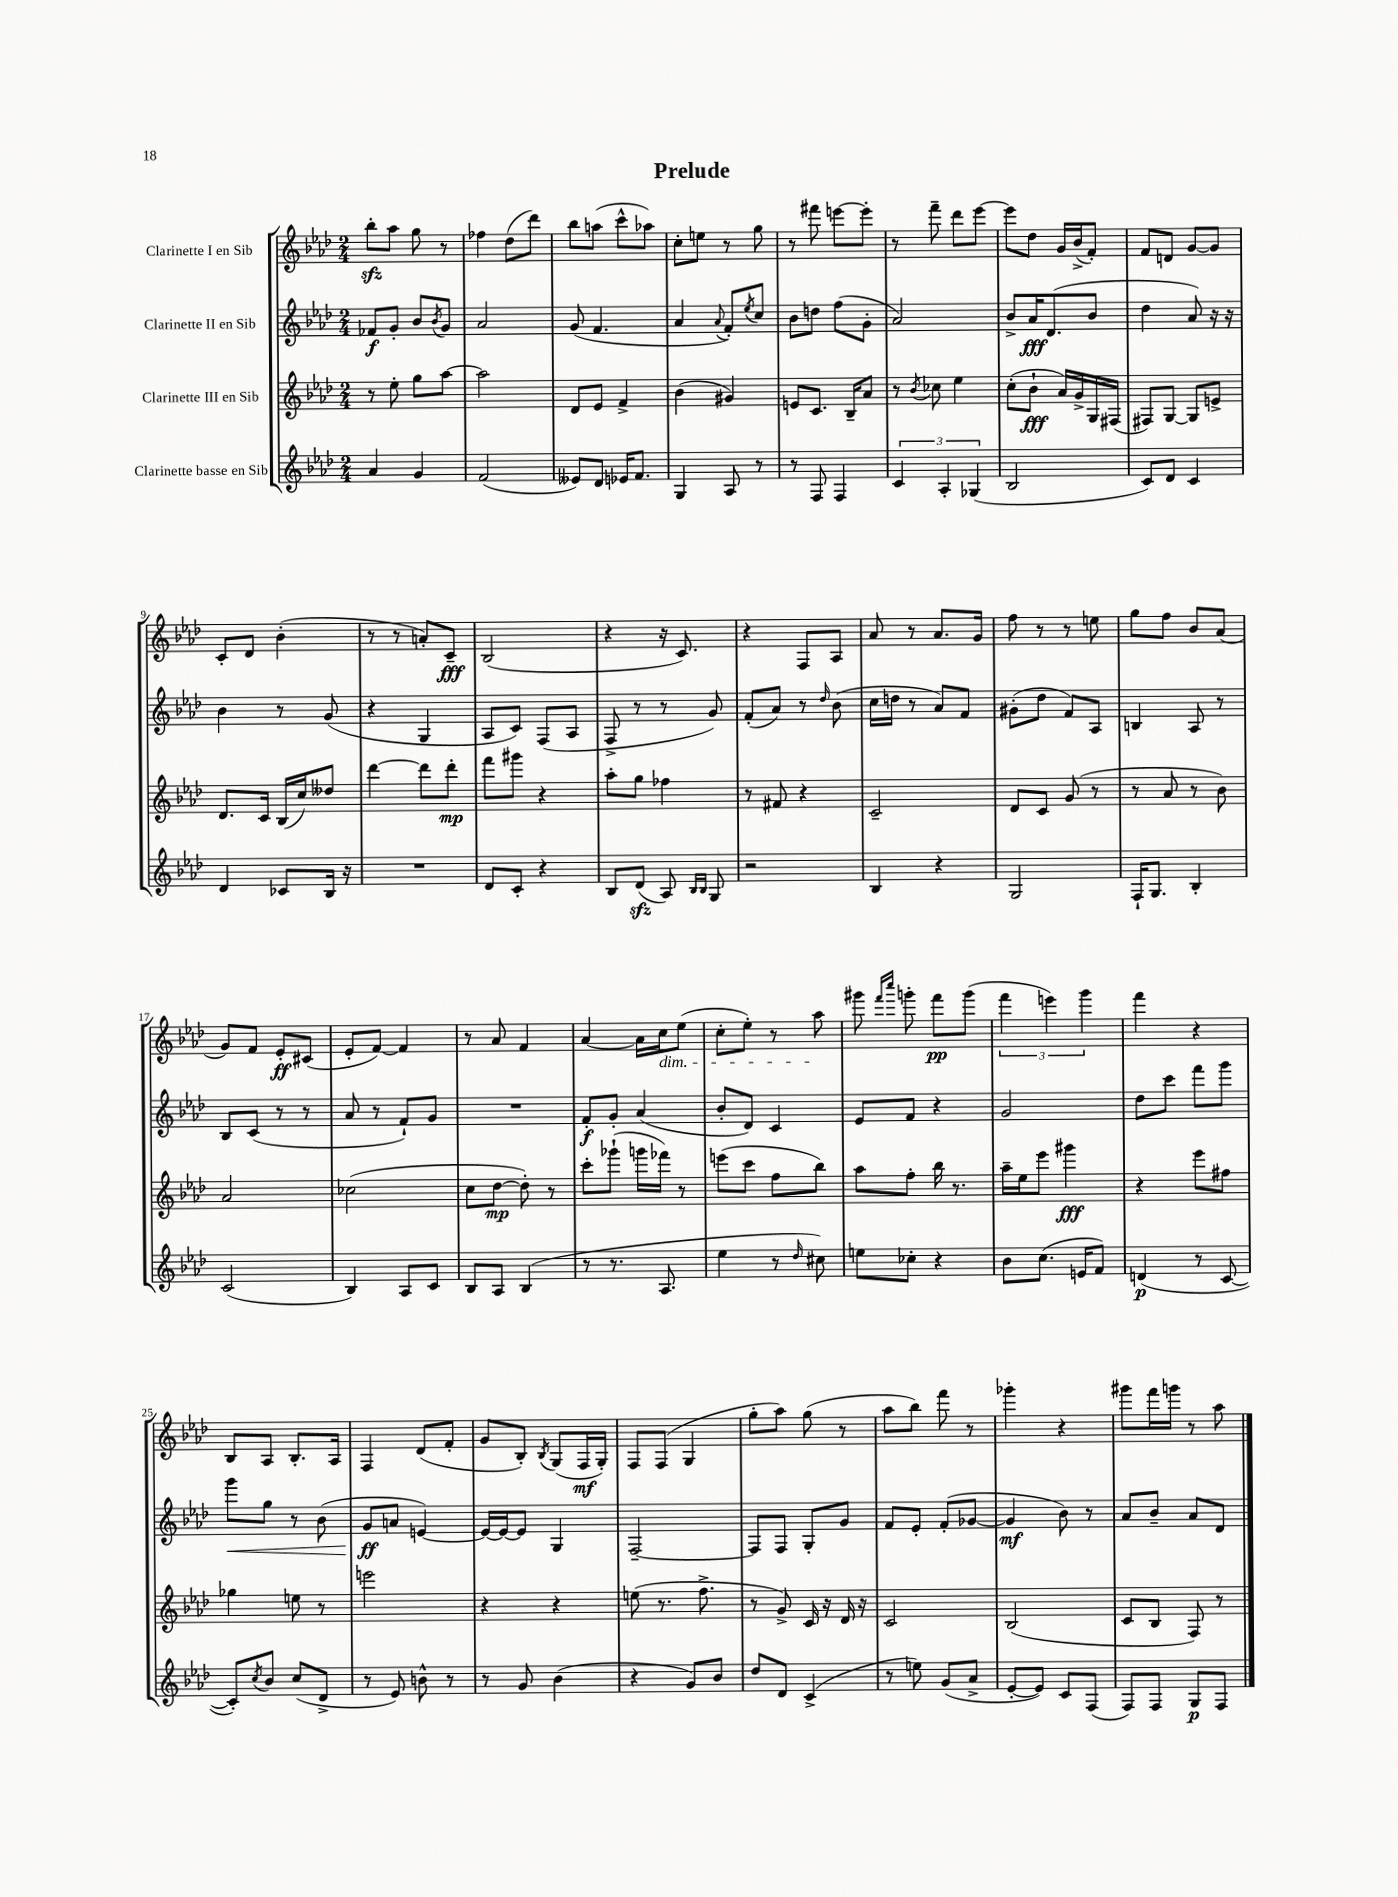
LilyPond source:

\header { title = "Prelude" }
<<
\new StaffGroup <<
\new Staff = "s0" \with { instrumentName = "Clarinette I en Sib" } {
    \clef treble \key aes \major \numericTimeSignature \time 2/4
    bes''8-.\sfz aes''8 g''8 r8 |
    fes''4 des''8( des'''8) |
    bes''8 a''8( c'''8-^ aes''8) |
    c''8-. e''8 r8 g''8 |
    r8 fis'''8 e'''8~ e'''8-. |
    r8 f'''8-- des'''8 ees'''8~ |
    ees'''8 des''8 g'16 bes'16->( f'8-.) |
    f'8 d'8 g'8~ g'8 |
    c'8-. des'8 bes'4-.( |
    r8 r8 a'8-.) c'8--\fff |
    bes2( |
    r4 r16 c'8.) |
    r4 f8 aes8 |
    aes'8 r8 aes'8. g'16 |
    f''8 r8 r8 e''8 |
    g''8 f''8 bes'8 aes'8( |
    g'8) f'8 ees'8-.\ff cis'8( |
    ees'8-. f'8~) f'4 |
    r8 aes'8 f'4 |
    aes'4~ aes'16 c''16\dim ees''8( |
    c''8-. ees''8-.) r8 aes''8\! |
    gis'''8 \grace { f'''16 c''''16 } g'''8-. f'''8\pp g'''8( |
    \tuplet 3/2 { f'''4 e'''4) g'''4 } |
    f'''4 r4 |
    bes8 aes8 bes8.-. aes16 |
    f4 des'8( f'8-. |
    g'8 bes8-.) \acciaccatura { bes8 } g8( f16\mf g16-.) |
    f8 f8( g4 |
    g''8-. aes''8) g''8( r8 |
    aes''8 bes''8) f'''8 r8 |
    ges'''4-. r4 |
    gis'''8 f'''16 g'''16 r8 aes''8 \bar "|." |
}
\new Staff = "s1" \with { instrumentName = "Clarinette II en Sib" } {
    \clef treble \key aes \major \numericTimeSignature \time 2/4
    fes'8\f g'8-. bes'8 \acciaccatura { bes'8 } g'8 |
    aes'2 |
    g'8( f'4. |
    aes'4 \appoggiatura { aes'8 } f'8-.) \acciaccatura { ees''8 } c''8 |
    bes'8 d''8 f''8( g'8-. |
    aes'2) |
    bes'8-> aes'16\fff des'8.( bes'8 |
    des''4 aes'8) r16 r16 |
    bes'4 r8 g'8( |
    r4 g4 |
    aes8 c'8) f8( aes8 |
    f8-> r8 r8 g'8) |
    f'8-.( aes'8) r8 \grace { des''16 } bes'8( |
    c''16 d''16 r8 aes'8) f'8 |
    gis'8-.( des''8 f'8) aes8 |
    b4 aes8 r8 |
    bes8 c'8( r8 r8 |
    aes'8 r8 f'8-!) g'8 |
    R2 |
    f'8-.\f g'8-. aes'4( |
    bes'8-. des'8) c'4 |
    ees'8 f'8 r4 |
    g'2 |
    des''8 c'''8 f'''8 g'''8 |
    g'''8\< g''8 r8 bes'8( |
    g'8\ff\! a'8 e'4~) |
    e'16~ e'16~ e'8 g4 |
    f2~-- |
    f8 f8 g8-. g'8 |
    f'8 ees'8-. f'8-.( ges'8~ |
    ges'4\mf bes'8) r8 |
    aes'8 bes'8-- aes'8 des'8 \bar "|." |
}
\new Staff = "s2" \with { instrumentName = "Clarinette III en Sib" } {
    \clef treble \key aes \major \numericTimeSignature \time 2/4
    r8 ees''8-. g''8 aes''8~ |
    aes''2 |
    des'8 ees'8 f'4-> |
    bes'4( gis'4) |
    e'8 c'8. bes16-- aes'8 |
    r8 \acciaccatura { bes'8 } ces''8 ees''4 |
    c''8-.( bes'8-!\fff aes'16) g'16-> g16 fis16( |
    fis8) g8~ g8 e'8-> |
    des'8. c'16 bes16( c''16) deses''8 |
    des'''4~ des'''8 des'''8-.\mp |
    f'''8 gis'''8 r4 |
    aes''8-. g''8 fes''4 |
    r8 fis'8 r4 |
    c'2-- |
    des'8 c'8 g'8( r8 |
    r8 aes'8 r8 bes'8) |
    aes'2 |
    ces''2( |
    c''8 des''8~\mp des''8-.) r8 |
    c'''8-. ges'''8-!( g'''16 fes'''16) r8 |
    e'''8( c'''8 f''8 bes''8) |
    aes''8 f''8-. bes''16 r8. |
    aes''16-- ees''16 ees'''8 gis'''4\fff |
    r4 ees'''8 fis''8 |
    ges''4 e''8 r8 |
    e'''2 |
    r4 r4 |
    e''8( r8. f''8.-> |
    r8 g'8->) c'16 r16 des'16 r16 |
    c'2 |
    bes2( |
    c'8 bes8 f8) r8 \bar "|." |
}
\new Staff = "s3" \with { instrumentName = "Clarinette basse en Sib" } {
    \clef treble \key aes \major \numericTimeSignature \time 2/4
    aes'4 g'4 |
    f'2( |
    eeses'8) des'8 ees'16 f'8. |
    g4 aes8 r8 |
    r8 f8 f4 |
    \tuplet 3/2 { c'4 aes4-. ges4( } |
    bes2 |
    c'8) des'8 c'4 |
    des'4 ces'8 bes16 r16 |
    R2 |
    des'8 c'8-. r4 |
    bes8 des'8\sfz( aes8) \grace { bes16 bes16 } g8 |
    r2 |
    bes4 r4 |
    g2 |
    f16-! g8. bes4-. |
    c'2( |
    bes4) aes8 c'8 |
    bes8 aes8 bes4( |
    r8 r8. aes8. |
    ees''4 r8 \grace { des''16 } cis''8) |
    e''8 ces''8-. r4 |
    bes'8 c''8.( e'16 f'8) |
    d'4\p( r8 c'8~ |
    c'8-.) \acciaccatura { c''8 } bes'8 c''8( des'8-> |
    r8 ees'8) b'8-^ r8 |
    r8 g'8 bes'4( |
    r4 g'8) bes'8 |
    des''8 des'8 c'4->( |
    r8 e''8) g'8( aes'8-> |
    ees'8~-. ees'8) c'8 f8( |
    f8) f8 g8\p f8 \bar "|." |
}
>>
>>
